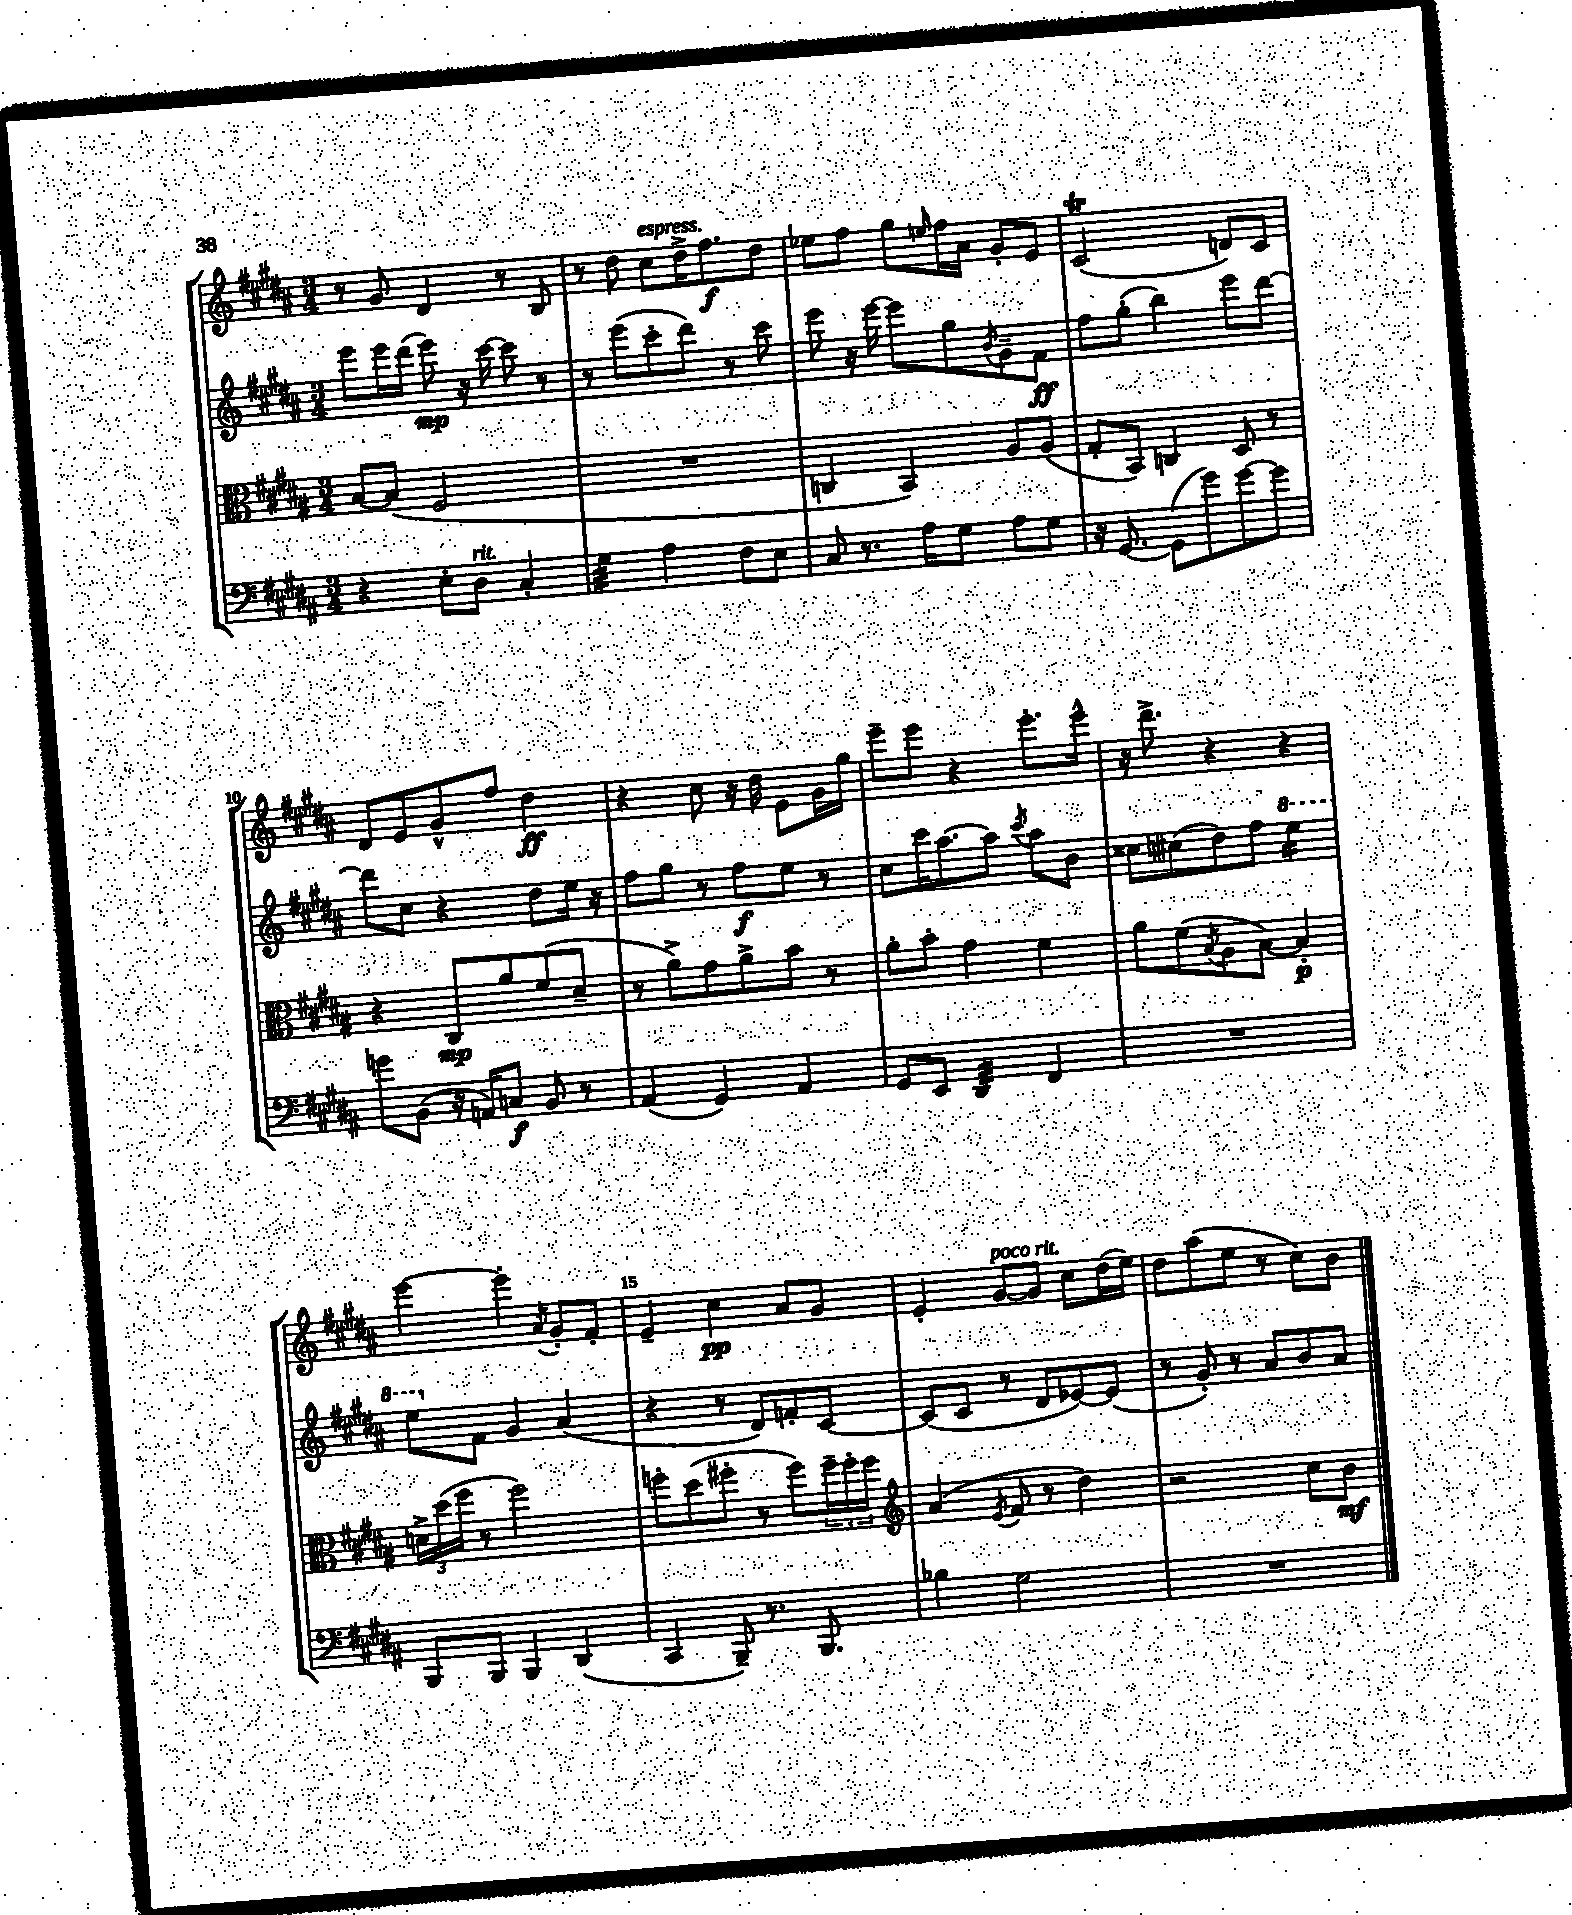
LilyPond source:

<<
\new StaffGroup <<
\new Staff = "s0" {
    \clef treble \key b \major \numericTimeSignature \time 3/4
    r8 gis'8 dis'4 r8 b8 |
    r8 dis''8 cis''8^\markup { \italic "espress." } dis''16-> fis''8.\f dis''8 |
    ees''8 fis''8 gis''8 \grace { e''16 } fis''16 ais'16 gis'8-. e'8 |
    cis'2\trill( d'8) cis'8 |
    dis'8 e'8 gis'8-^ fis''8 dis''4\ff |
    r4 cis''8 r16 dis''16 e'8 gis'16 gis''16 |
    e'''8-- e'''8 r4 e'''8.-. e'''16-^ |
    r16 dis'''8.-> r4 r4 |
    e'''4~ e'''4-. \acciaccatura { ais'8 } gis'8-. fis'8-. |
    e'4-- cis''4\pp ais'8 gis'8 |
    e'4-. gis'8~^\markup { \italic "poco rit." } gis'8 cis''8 dis''16( e''16) |
    dis''8 ais''8( e''8 r8 cis''8) b'8 \bar "|." |
}
\new Staff = "s1" {
    \clef treble \key b \major \numericTimeSignature \time 3/4
    e'''8 e'''16 dis'''16( e'''8\mp) r16 cis'''16~ cis'''8 r8 |
    r8 e'''8( cis'''8-. dis'''8) r8 cis'''8 |
    e'''8 r16 e'''16~ e'''8 gis''8 \acciaccatura { b'8 } gis'8-- fis'8\ff |
    fis''8 gis''8-.( b''4) e'''8 dis'''8~ |
    dis'''8 cis''8 r4 dis''8 e''16 r16 |
    fis''8 gis''8 r8 fis''8\f e''8 r8 |
    cis''8 cis'''16 ais''8.~ ais''8 \acciaccatura { cis'''8 } ais''8 b'8 |
    cisis''8 cis''8( dis''8) fis''8 \ottava #1 e'''4:16 |
    e'''8 \ottava #0 fis'8 gis'4 ais'4( |
    r4 r8 dis'8) f'8-. cis'8~ |
    cis'8( cis'8 r8 dis'8 ees'8~) ees'8( |
    r8 gis'8-.) r8 ais'8 b'8 ais'8 \bar "|." |
}
\new Staff = "s2" {
    \clef alto \key b \major \numericTimeSignature \time 3/4
    b8~ b8( fis2 |
    R2. |
    c4 b,4) ais8 ais8( |
    gis8-. b,8) c4 dis8 r8 |
    r4 cis8\mp ais'8 fis'8( dis'8-- |
    r8 ais'8->) gis'8 ais'8-> b'8 r8 |
    ais'8-. b'8-. gis'4 fis'4 |
    ais'8 fis'8( \acciaccatura { b8 } ais8 b8~) b4-.\p |
    \tuplet 3/2 { d'16-> dis''16( fis''16 } r8 fis''2) |
    f''8-. dis''8( fis''8-. r8 fis''8) \tuplet 3/2 { fis''16-- fis''16-. fis''16 } |
    \clef treble ais'4( \acciaccatura { e'8 } fis'8 r8 dis''4) |
    r2 cis''8 b'8\mf \bar "|." |
}
\new Staff = "s3" {
    \clef bass \key b \major \numericTimeSignature \time 3/4
    r4 e8-. dis8^\markup { \italic "rit." } cis4-. |
    gis4:32 ais4 fis8 e8 |
    cis8 r8. ais16 gis8 ais8 gis8 |
    r16 gis,8.~ gis,8( gis'8) gis'8~ gis'8 |
    g'8 b,8( r16 a,16) c8\f b,8 r8 |
    ais,4( gis,4) ais,4 |
    gis,8 e,8 dis,4:32 fis,4 |
    R2. |
    b,,8 b,,8 b,,4 dis,4( |
    cis,4 b,,8--) r8. b,,8. |
    bes4 gis2 |
    R2. \bar "|." |
}
>>
>>
\layout { \context { \Score currentBarNumber = #6 \override BarNumber.break-visibility = ##(#f #t #t) barNumberVisibility = #(every-nth-bar-number-visible 5) } }
